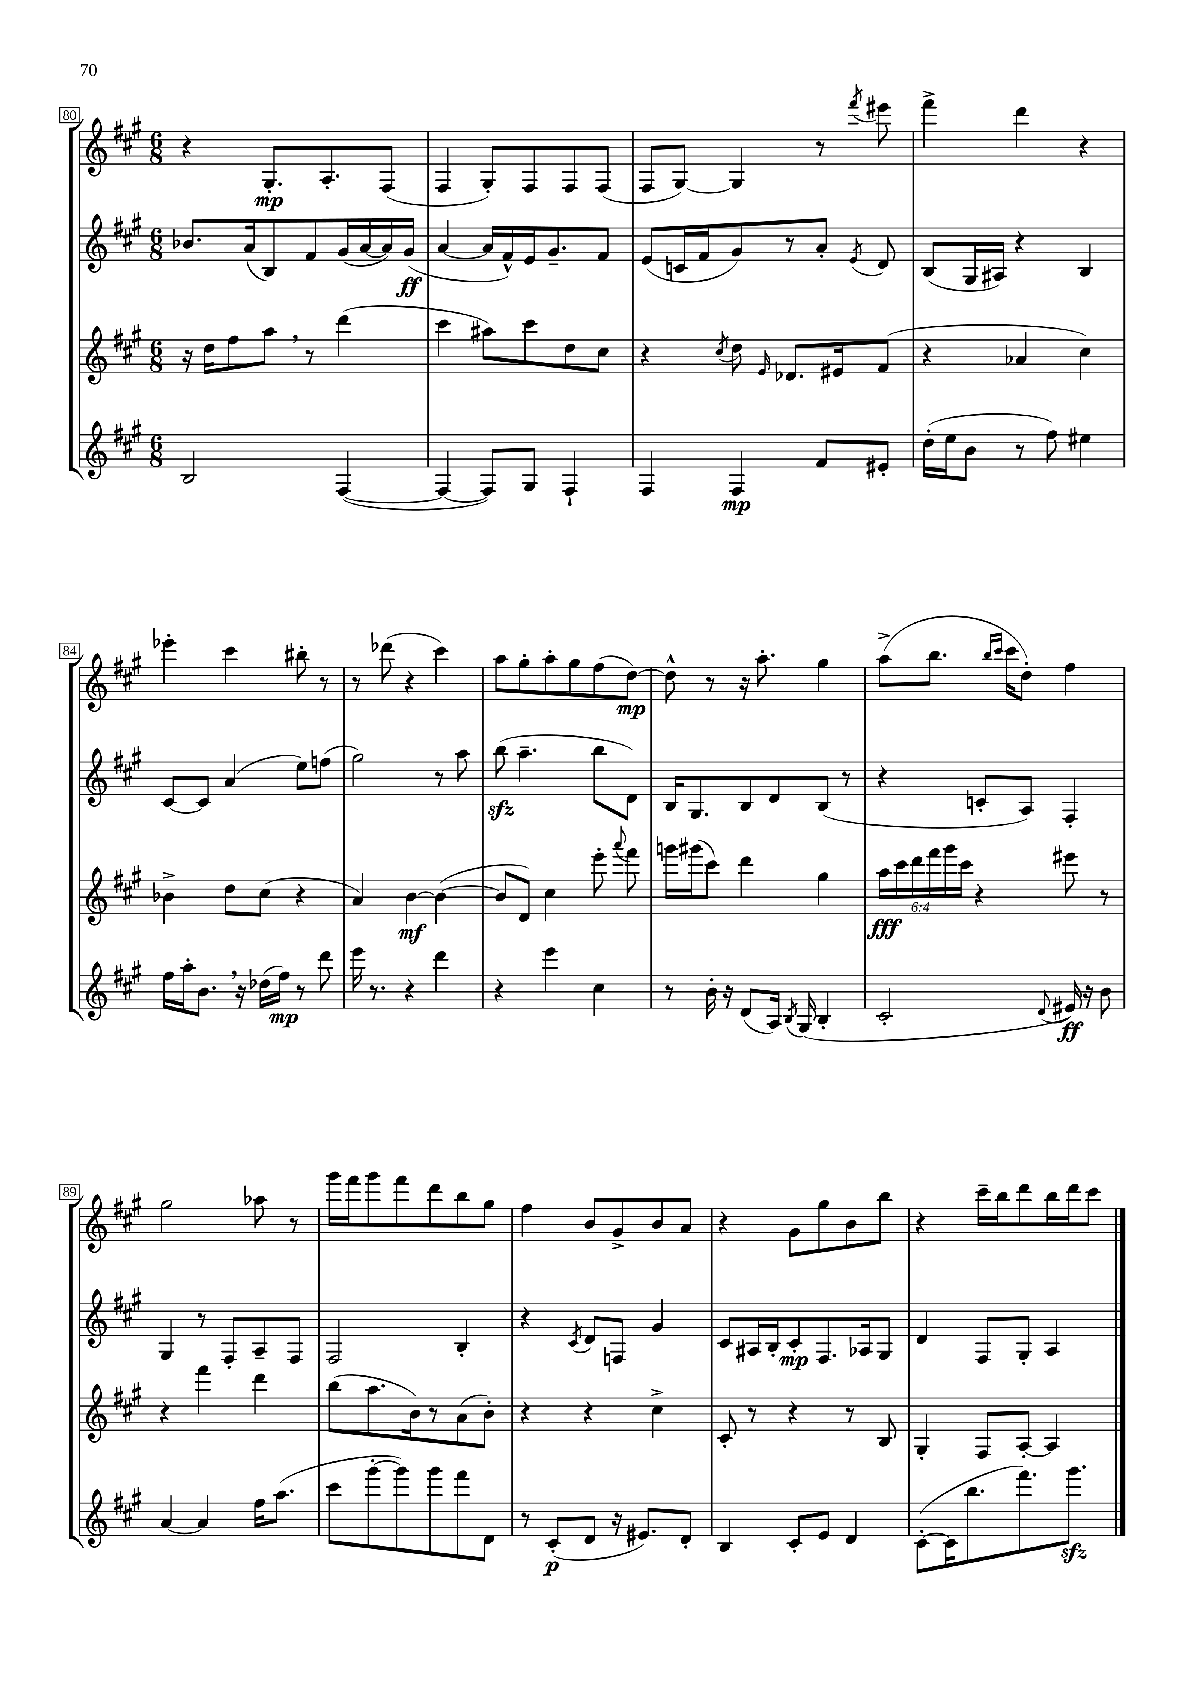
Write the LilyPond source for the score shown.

<<
\new StaffGroup <<
\new Staff = "s0" {
    \clef treble \key a \major \numericTimeSignature \time 6/8
    \autoBeamOff r4 gis8.[-.\mp a8.-. fis8]( |
    fis4 gis8[-.) fis8 fis8 fis8]( |
    fis8[ gis8]~) gis4 r8 \acciaccatura { fis'''8 } eis'''8 |
    fis'''4-> d'''4 r4 |
    ees'''4-. cis'''4 bis''8-. r8 |
    r8 des'''8( r4 cis'''4) |
    a''8[ gis''8-. a''8-. gis''8 fis''8( d''8]~\mp) |
    d''8-^ r8 r16 a''8.-. gis''4 |
    a''8[->( b''8.] \grace { b''16[ cis'''16] } cis'''16[ d''8]-.) fis''4 |
    gis''2 aes''8 r8 |
    gis'''16[ fis'''16 gis'''8 fis'''8 d'''8 b''8 gis''8] |
    fis''4 b'8[ gis'8-> b'8 a'8] |
    r4 gis'8[ gis''8 b'8 b''8] |
    r4 cis'''16[-- b''16 d'''8 b''16 d'''16 cis'''8] \bar "|." |
}
\new Staff = "s1" {
    \clef treble \key a \major \numericTimeSignature \time 6/8
    \autoBeamOff bes'8.[ a'16( b8) fis'8 gis'16( a'16~ a'16) gis'16]\ff( |
    a'4~ a'16[ fis'16-^) e'16 gis'8.-- fis'8] |
    e'8[( c'16 fis'16 gis'8) r8 a'8]-. \acciaccatura { e'8 } d'8 |
    b8[( gis16 ais16]) r4 b4 |
    cis'8[~ cis'8] a'4( e''8[) f''8]( |
    gis''2) r8 a''8 |
    b''8\sfz( a''4.-- b''8[ d'8]) |
    b16[ gis8. b8 d'8 b8]( r8 |
    r4 c'8[-. a8]) fis4-. |
    gis4 r8 fis8[-. a8-- fis8] |
    fis2 b4-. |
    r4 \acciaccatura { cis'8 } d'8[ f8] gis'4 |
    cis'8[ ais16 b16-. cis'8-.\mp fis8. aes16 gis8] |
    d'4 fis8[ gis8]-. a4 \bar "|." |
}
\new Staff = "s2" {
    \clef treble \key a \major \numericTimeSignature \time 6/8 \override Staff.TupletNumber.text = #tuplet-number::calc-fraction-text
    \autoBeamOff r16 d''16[ fis''8 a''8] \breathe r8 d'''4( |
    cis'''4 ais''8[) cis'''8 d''8 cis''8] |
    r4 \acciaccatura { cis''8 } d''8 \grace { e'16 } des'8.[ eis'16 fis'8]( |
    r4 aes'4 cis''4) |
    bes'4-> d''8[ cis''8]( r4 |
    a'4) b'4~\mf b'4~( |
    b'8[ d'8]) cis''4 e'''8-. \appoggiatura { a'''8 } fis'''8 |
    g'''16[ gis'''16( cis'''8]) d'''4 gis''4 |
    \tuplet 6/4 { a''16[\fff cis'''16 d'''16 fis'''16 gis'''16 cis'''16] } r4 eis'''8 r8 |
    r4 fis'''4 d'''4 |
    b''8[( a''8. b'16) r8 a'8( b'8]-.) |
    r4 r4 cis''4-> |
    cis'8-. r8 r4 r8 b8 |
    gis4-. fis8[ a8]~-. a4 \bar "|." |
}
\new Staff = "s3" {
    \clef treble \key a \major \numericTimeSignature \time 6/8
    \autoBeamOff b2 fis4~( |
    fis4~ fis8[) gis8] fis4-! |
    fis4 fis4\mp fis'8[ eis'8]-. |
    d''16[-.( e''16 b'8] r8 fis''8) eis''4 |
    fis''16[ a''16-. b'8.] \breathe r16 des''16[( fis''16]\mp) r8 d'''8 |
    e'''16 r8. r4 d'''4 |
    r4 e'''4 cis''4 |
    r8 b'16-. r16 d'8[( a16]) \acciaccatura { b8 } gis16( b4-. |
    cis'2-. \appoggiatura { d'8 } eis'16\ff) r16 b'8 |
    a'4~ a'4 fis''16[ a''8.]( |
    cis'''8[ gis'''8~-. gis'''8) gis'''8 fis'''8 d'8] |
    r8 cis'8[-.\p( d'8] r16 eis'8.[) d'8]-. |
    b4 cis'8[-. e'8] d'4 |
    cis'8[~-.( cis'16 b''8. fis'''8.) gis'''8.]\sfz \bar "|." |
}
>>
>>
\layout { \context { \Score currentBarNumber = #80 \override BarNumber.stencil = #(make-stencil-boxer 0.1 0.3 ly:text-interface::print) } }
